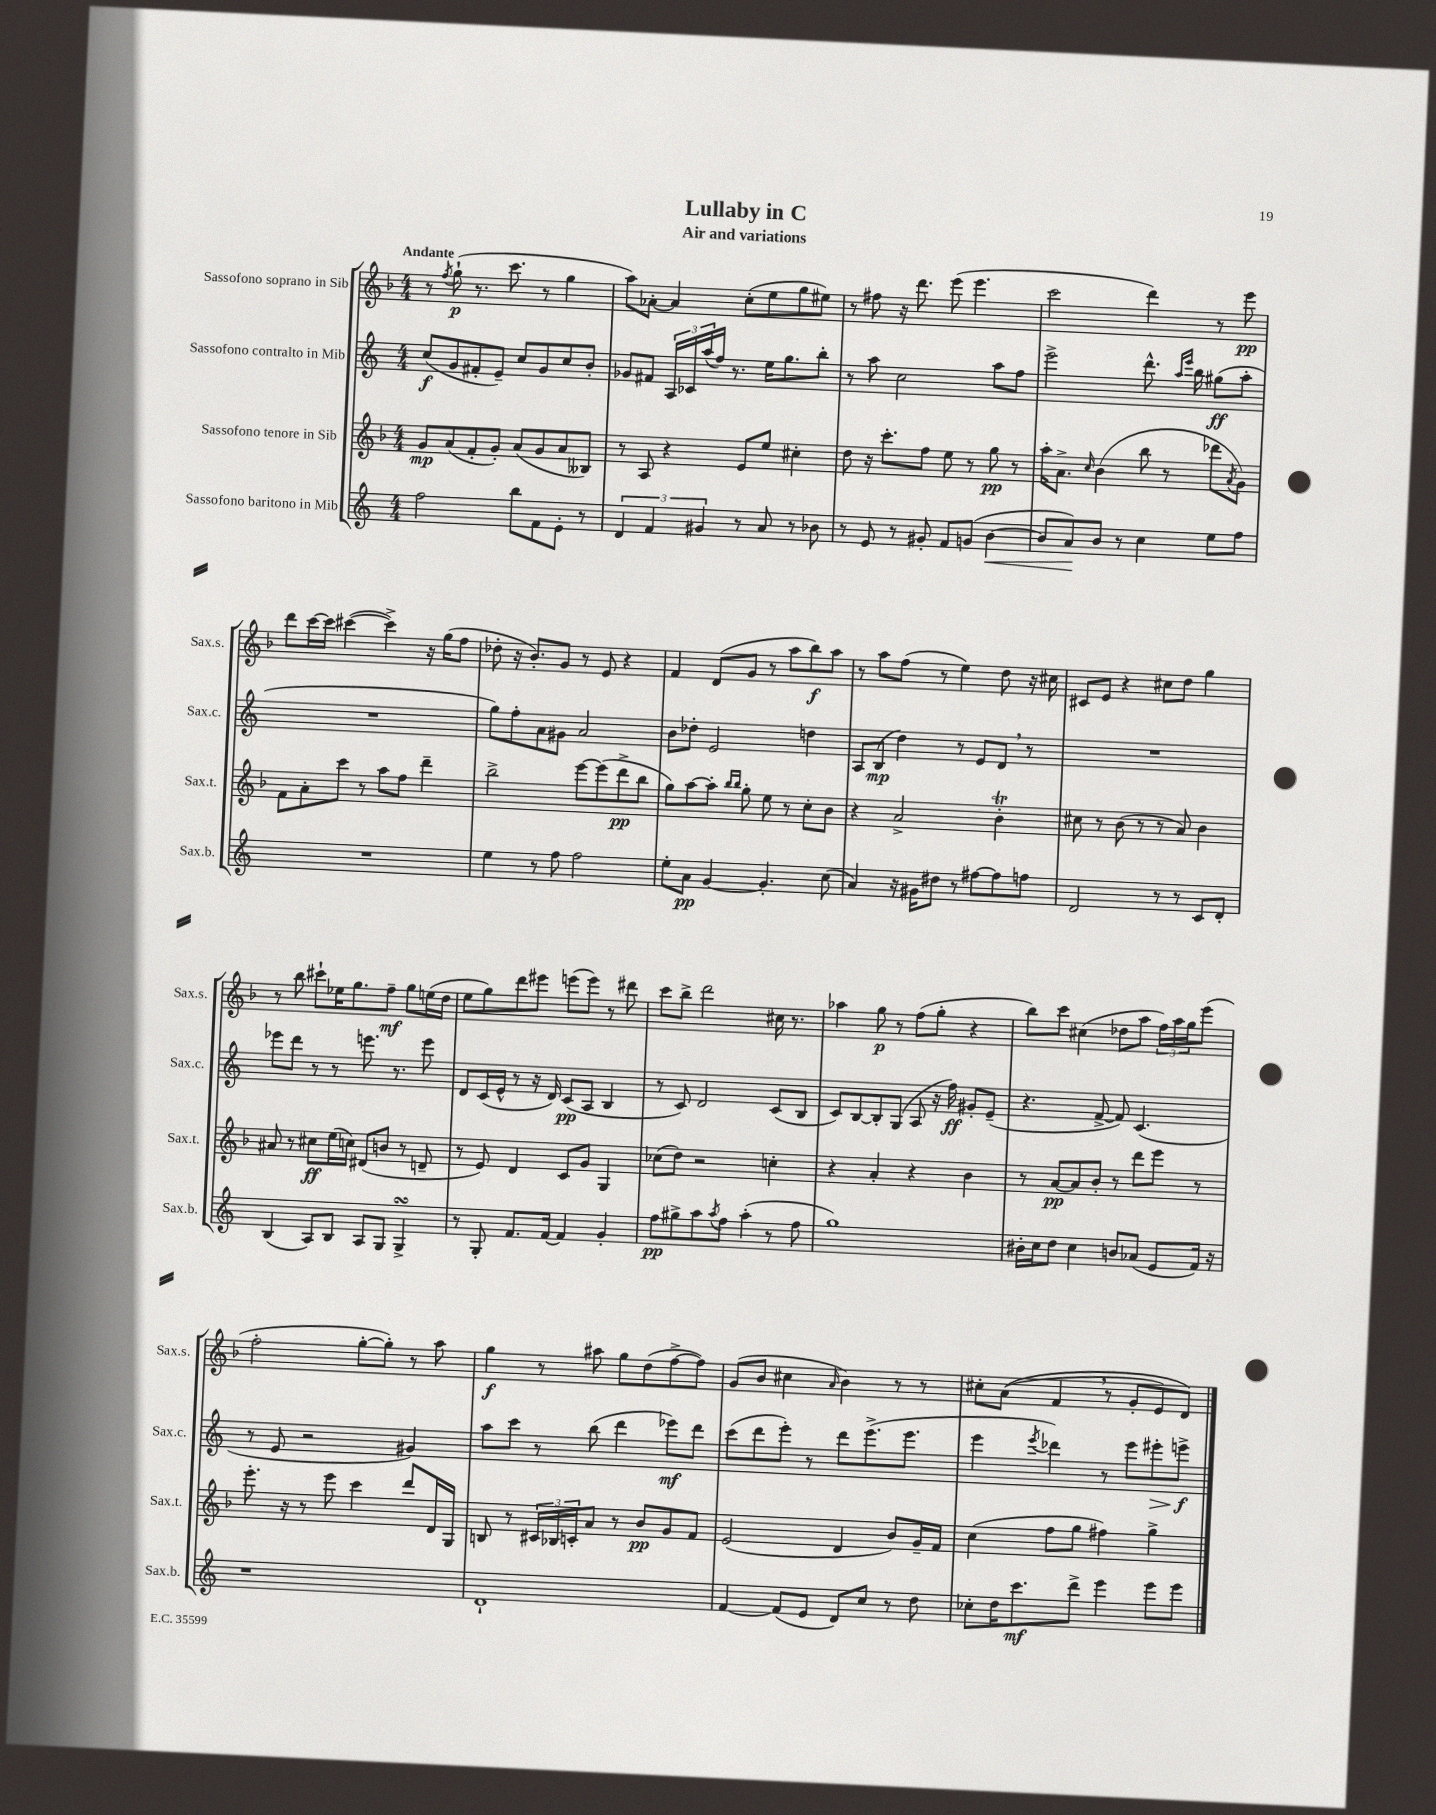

**kern	**dynam	**kern	**dynam	**kern	**dynam	**kern	**dynam
*part4	*part4	*part3	*part3	*part2	*part2	*part1	*part1
*staff4	*staff4	*staff3	*staff3	*staff2	*staff2	*staff1	*staff1
*I"Sassofono baritono in Mib	*	*I"Sassofono tenore in Sib	*	*I"Sassofono contralto in Mib	*	*I"Sassofono soprano in Sib	*
*I'Sax.b.	*	*I'Sax.t.	*	*I'Sax.c.	*	*I'Sax.s.	*
*clefG2	*	*clefG2	*	*clefG2	*	*clefG2	*
*k[]	*	*k[b-]	*	*k[]	*	*k[b-]	*
*M4/4	*	*M4/4	*	*M4/4	*	*M4/4	*
=1	=1	=1	=1	=1	=1	=1	=1
!	!	!	!	!	!	!LO:TX:a:B:t=Andante	!
2ff\	.	8g/L	mp	(8cc/L	f	8r	.
.	.	.	.	.	.	8qff/	.
.	.	(8a/	.	8g/	.	(8gg`\	p
.	.	8f'/	.	8f#X'/	.	8.r	.
.	.	8g'/J)	.	8e~/J)	.	.	.
.	.	.	.	.	.	8.ccc\	.
8bb\L	.	(8a/L	.	8cc/L	.	.	.
8f\	.	8g/	.	8g/	.	8r	.
8e'\J	.	8a/	.	8cc/	.	4gg\	.
8r	.	8B--X/J)	.	8b'/J	.	.	.
=2	=2	=2	=2	=2	=2	=2	=2
6d/	.	8r	.	8g-X/L	.	8aa\L)	.
.	.	8A/	.	8f#X/J	.	[8a-X'\J	.
6f/	.	.	.	.	.	.	.
.	.	4r	.	24A/LL	.	4a-/]	.
.	.	.	.	24c-X/	.	.	.
6g#X/	.	.	.	(24aa/	.	.	.
.	.	.	.	16ff/JJ)	.	.	.
.	.	.	.	8.r	.	.	.
8r	.	8e/L	.	.	.	(8cc'\L	.
8a/	.	8ee/J	.	16ee\KL	.	8ee\	.
.	.	.	.	8.gg\	.	.	.
8r	.	4cc#X'\	.	.	.	8gg\	.
8b-X\	.	.	.	8bb'\J	.	8ee#X\J)	.
=3	=3	=3	=3	=3	=3	=3	=3
8r	.	8dd\	.	8r	.	8r	.
8e/	.	16r	.	8aa\	.	8ff#X\	.
.	.	8.ccc'\L	.	.	.	.	.
8r	.	.	.	2cc\	.	16r	.
.	.	.	.	.	.	8.ddd\	.
8g#X'/	.	8ff\J	.	.	.	.	.
8f/L	.	8ee\	.	.	.	(8eee\	.
(8gn/J	.	8r	.	.	.	4.eee\	.
!	!LO:HP:b	!	!	!	!	!	!
[4b\	<	8gg\	pp	8aa\L	.	.	.
.	.	8r	.	8ff\J	.	.	.
=4	=4	=4	=4	=4	=4	=4	=4
8b/L]	.	16aa'\KL	.	2eee^\	.	2ccc\	.
.	.	8.a^\J	.	.	.	.	.
8a/)	.	.	.	.	.	.	.
.	.	16qqcc/	.	.	.	.	.
8b/J	[	(4b-\	.	.	.	.	.
8r	.	.	.	.	.	.	.
4cc\	.	8bb-\	.	8.ddd^^\	.	4ddd\)	.
.	.	8r	.	.	.	.	.
.	.	.	.	16qqaa/LL	.	.	.
.	.	.	.	16qqeee/JJ	.	.	.
.	.	.	.	16bb\	.	.	.
8ee\L	.	8ddd-X\L	.	(8gg#X\L	ff	8r	.
.	.	8qa/	.	.	.	.	.
8ff\J	.	8g\J)	.	8aa'\J	.	8eee\	pp
!!LO:LB:g=z
=5	=5	=5	=5	=5	=5	=5	=5
1r	.	8f\L	.	1r	.	8ddd\L	.
.	.	8a'\	.	.	.	[16ccc\L	.
.	.	.	.	.	.	16ccc\JJ]	.
.	.	8ccc\J	.	.	.	([4ccc#X\	.
.	.	8r	.	.	.	.	.
.	.	8aa\L	.	.	.	4ccc#^\])	.
.	.	8ff\J	.	.	.	.	.
.	.	4ddd~\	.	.	.	16r	.
.	.	.	.	.	.	(16gg\KL	.
.	.	.	.	.	.	8ff\J	.
=6	=6	=6	=6	=6	=6	=6	=6
4ee\	.	2bb-^\	.	8gg\L)	.	8dd-X'\	.
.	.	.	.	8ff'\	.	16r	.
.	.	.	.	.	.	8.b-'/L)	.
8r	.	.	.	8a\	.	.	.
8ff\	.	.	.	8g#X\J	.	8g/J	.
2ff\	.	[8eee\L	.	2a/	.	8r	.
.	.	(8eee\]	.	.	.	8e/	.
.	.	8ddd^\	pp	.	.	4r	.
.	.	8bb-\J	.	.	.	.	.
=7	=7	=7	=7	=7	=7	=7	=7
8ee'\L	.	8gg\L)	.	8b\L	.	4f/	.
8a\J	pp	[8aa\	.	8dd-X'\J	.	.	.
[4g/	.	8aa'\J]	.	2e/	.	(8d/L	.
.	.	16qqbb-/LL	.	.	.	.	.
.	.	16qqbb-/JJ	.	.	.	.	.
.	.	8gg'\	.	.	.	8g/J	.
4.g'/]	.	8ee\	.	.	.	8r	.
.	.	8r	.	.	.	8aa\L	.
.	.	8cc'\L	.	4ddn\	.	8bb-\)	f
(8cc\	.	8b-\J	.	.	.	8aa\J	.
=8	=8	=8	=8	=8	=8	=8	=8
4a/)	.	4r	.	8A/L	.	8r	.
.	.	.	.	(8B/J	mp	8aa\L	.
16r	.	2a^/	.	4dd\)	.	(8ff\J	.
16g#X\KL	.	.	.	.	.	.	.
8dd#X\J	.	.	.	.	.	8r	.
8r	.	.	.	8r	.	4ee\)	.
[8ff#X\L	.	.	.	8e/L	.	.	.
8ff#\]	.	4b-T'\	.	8d,/J	.	8dd\	.
8ffn\J	.	.	.	8r	.	16r	.
.	.	.	.	.	.	16cc#X\	.
=9	=9	=9	=9	=9	=9	=9	=9
2d/	.	8cc#X\	.	1r	.	8c#X/L	.
.	.	8r	.	.	.	8e/J	.
.	.	(8b-\	.	.	.	4r	.
.	.	8r	.	.	.	.	.
8r	.	8r	.	.	.	8cc#X\L	.
8r	.	8a/)	.	.	.	8dd\J	.
8c/L	.	4b-\	.	.	.	4gg\	.
8d'/J	.	.	.	.	.	.	.
!!LO:LB:g=z
=10	=10	=10	=10	=10	=10	=10	=10
(4B/	.	8a#X/	.	8eee-X\L	.	8r	.
.	.	8r	.	8ddd\J	.	8bb-\	.
8A/L)	.	8cc#X\L	ff	8r	.	8ccc#X`\L	.
8B/J	.	(16ee\L	.	8r	.	16ee-X\K	.
.	.	16ccn\JJ)	.	.	.	8.gg\	.
8A/L	.	(8d#X/L	.	8.eeen\	.	.	.
8G/J	.	8bn/J	.	.	.	8ff~\J	mf
.	.	.	.	8.r	.	.	.
4GsSSS^/	.	8r	.	.	.	8gg\L	.
.	.	8dn~/	.	8eee\	.	(16een\L	.
.	.	.	.	.	.	16dd\JJ	.
=11	=11	=11	=11	=11	=11	=11	=11
8r	.	8r	.	8d/L	.	8ee\L	.
8G'/	.	8e/)	.	(16c/L	.	8gg\)	.
.	.	.	.	16e^^/JJ	.	.	.
8.f/L	.	4d/	.	8r	.	8ddd\	.
.	.	.	.	16r	.	8eee#X\J	.
[16f/Jk	.	.	.	16d/)	.	.	.
4f/]	.	8c/L	.	(8c/L	pp	(8eeen\L	.
.	.	8g/J	.	8A/J	.	8eee\J)	.
4g'/	.	4G/	.	4B/	.	8r	.
.	.	.	.	.	.	8ddd#X\	.
=12	=12	=12	=12	=12	=12	=12	=12
8ff\L	pp	(8cc-X\L	.	8r	.	8ccc\L	.
8gg#X^\	.	8dd\J)	.	8c/)	.	8bb-^\J	.
8aa\	.	2r	.	2d/	.	2ddd\	.
8qaa/	.	.	.	.	.	.	.
8ff\J	.	.	.	.	.	.	.
(4aa'\	.	.	.	.	.	.	.
8r	.	4ccn'\	.	(8c/L	.	16cc#X\	.
.	.	.	.	.	.	8.r	.
8ff\	.	.	.	8B/J	.	.	.
=13	=13	=13	=13	=13	=13	=13	=13
1gg)	.	4r	.	8c/L)	.	4aa-X\	.
.	.	.	.	[8B/	.	.	.
.	.	4a'/	.	8B'/]	.	8gg\	p
.	.	.	.	(8G/J	.	8r	.
.	.	4r	.	8A/	.	(8ff\L	.
.	.	.	.	16r	.	8gg'\J	.
.	.	.	.	16ff\)	ff	.	.
.	.	4b-\	.	8g#X'/L	.	4r	.
.	.	.	.	(8e~/J	.	.	.
=14	=14	=14	=14	=14	=14	=14	=14
16b#X'\LL	.	8r	.	4.r	.	8bb-\L)	.
16cc\J	.	.	.	.	.	.	.
8dd\J	.	[8a/L	pp	.	.	8ccc\J	.
4cc\	.	8a/]	.	.	.	(4cc#X\	.
.	.	8b-'/J	.	[8f^/	.	.	.
8bn/L	.	8r	.	8f/])	.	8dd-X\L	.
(8a-X/J	.	8ddd\L	.	(4.c/	.	8aa\J	.
8e/L	.	8eee\J	.	.	.	24ff\LL)	.
.	.	.	.	.	.	24aa\	.
.	.	.	.	.	.	24gg\J	.
16f/Jk)	.	8r	.	.	.	(8eee\J	.
16r	.	.	.	.	.	.	.
!!LO:LB:g=z
=15	=15	=15	=15	=15	=15	=15	=15
1r	.	8.eee'\	.	8r	.	2ff'\	.
.	.	.	.	8e/	.	.	.
.	.	16r	.	.	.	.	.
.	.	8r	.	2r	.	.	.
.	.	8eee\	.	.	.	.	.
.	.	4ccc\	.	.	.	[8gg'\L	.
.	.	.	.	.	.	8gg'\J])	.
.	.	8ddd/L	.	4g#X/)	.	8r	.
.	.	16d/L	.	.	.	8aa\	.
.	.	16G/JJ	.	.	.	.	.
=16	=16	=16	=16	=16	=16	=16	=16
1d`	.	8Bn/	.	8aa\L	.	4gg\	f
.	.	8r	.	8ccc\J	.	.	.
.	.	24c#X/LL	.	8r	.	8r	.
.	.	24B-X/	.	.	.	.	.
.	.	24cn'/J	.	.	.	.	.
.	.	8a/J	.	(8bb\	.	8aa#X\	.
.	.	8r	.	4ddd\	.	8gg\L	.
.	.	8b-/L	pp	.	.	(8dd\	.
.	.	8g/	.	8eee-X\L)	mf	[8ff^\	.
.	.	8f/J	.	8ddd\J	.	8ff\J])	.
=17	=17	=17	=17	=17	=17	=17	=17
[4f/	.	(2e/	.	(8ccc\L	.	(8g/L	.
.	.	.	.	8ddd\	.	8b-/J	.
(8f/L]	.	.	.	8eee'\J)	.	4cc#X\	.
8e/J	.	.	.	8r	.	.	.
.	.	.	.	.	.	16qqa/	.
8d/L)	.	4d/	.	8ddd\L	.	4b-\)	.
8cc/J	.	.	.	(8.eee^\	.	.	.
8r	.	8b-/L)	.	.	.	8r	.
.	.	.	.	8.eee\J	.	.	.
8dd\	.	16g~/L	.	.	.	8r	.
.	.	16f/JJ	.	.	.	.	.
=18	=18	=18	=18	=18	=18	=18	=18
8cc-X'\L	.	(4cc\	.	4eee\	.	8cc#X'\L	.
16dd\K	.	.	.	.	.	((8a\J	.
8.ccc\	mf	.	.	.	.	.	.
.	.	.	.	8qeee/	.	.	.
.	.	8ff\L	.	4ddd-X\)	.	4f,/	.
8ddd^\J	.	8gg\J	.	.	.	.	.
4eee\	.	4ff#X\)	.	8r	.	8r	.
.	.	.	.	8eee\L	.	8g'/L	.
!	!	!	!	!	!LO:HP:b	!	!
8eee\L	.	4gg^\	.	8eee#X'\	>	8e/)	.
8eee\J	.	.	.	8eeen^\J	f	8d/J)	.
.	.	.	.	.	]	.	.
==	==	==	==	==	==	==	==
*-	*-	*-	*-	*-	*-	*-	*-
